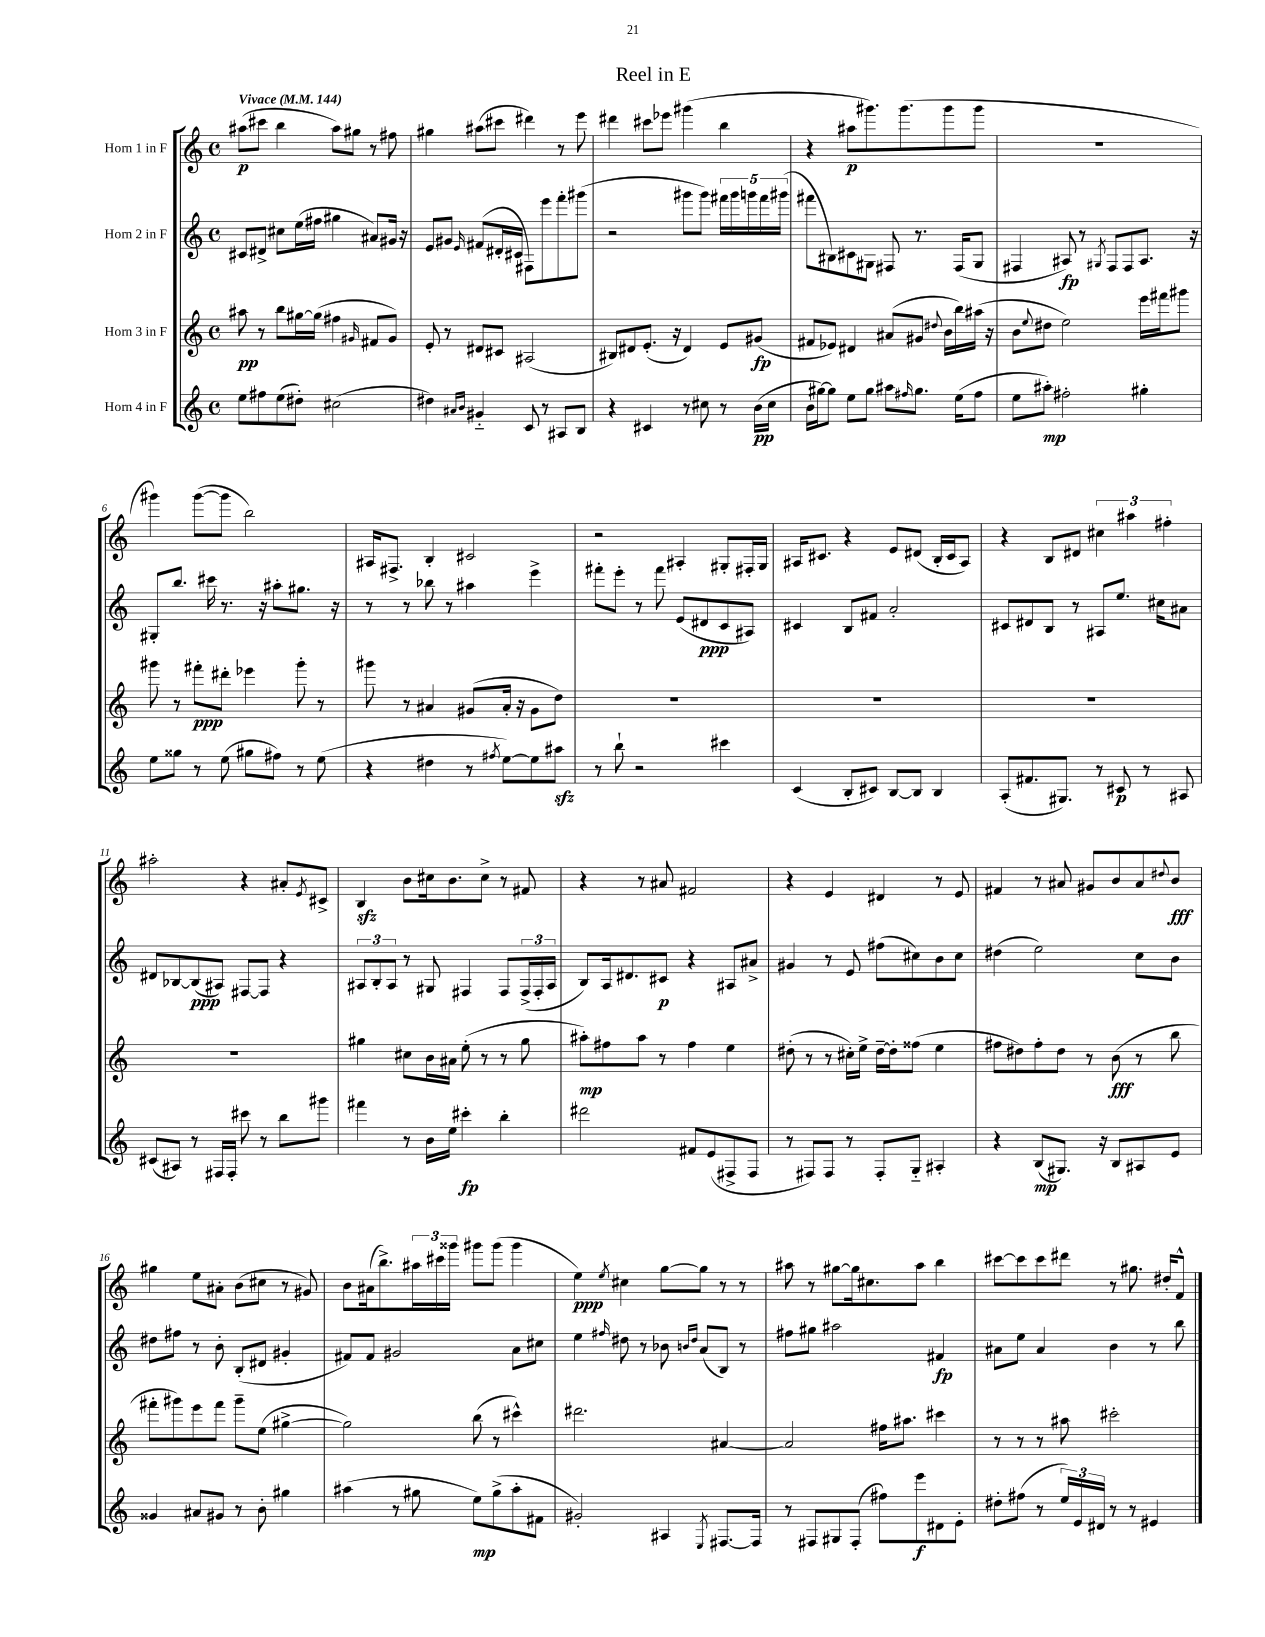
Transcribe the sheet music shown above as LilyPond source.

\header { title = "Reel in E" }
<<
\new StaffGroup <<
\new Staff = "s0" \with { instrumentName = "Horn 1 in F" } {
    \clef treble \key c \major \defaultTimeSignature \time 4/4 \tempo "Vivace" 4 = 144
    ais''8\p( cis'''8 b''4 ais''8) gis''8 r8 fis''8 |
    gis''4 ais''8( cis'''8 dis'''4) r8 e'''8 |
    dis'''4 cis'''8 ees'''8 gis'''4( b''4 |
    r4 ais''8\p gis'''8.) gis'''8.( gis'''8 gis'''8 |
    R1 |
    gis'''4) gis'''8~( gis'''8 b''2) |
    ais16 fis8.-> b4-. cis'2 |
    r2 ais4-. gis8-. fis16-. gis16 |
    ais16 cis'8. r4 e'8 dis'8( b16-. cis'16 ais8) |
    r4 b8 dis'8 \tuplet 3/2 { cis''4 ais''4 fis''4-. } |
    ais''2-. r4 ais'8-. \acciaccatura { e'8 } cis'8-> |
    b4\sfz b'8 cis''16 b'8. cis''8-> r8 fis'8 |
    r4 r8 ais'8 fis'2 |
    r4 e'4 dis'4 r8 e'8 |
    fis'4 r8 ais'8 gis'8 b'8 ais'8 \appoggiatura { dis''8 } b'8\fff |
    gis''4 e''8 ais'8-. b'8( cis''8 r8 gis'8) |
    b'8 ais'16( b''8.->) \tuplet 3/2 { ais''16 cis'''16 gisis'''16 } gis'''8 gis'''8( gis'''4 |
    e''4\ppp) \acciaccatura { e''8 } cis''4 g''8~ g''8 r8 r8 |
    ais''8 r8 gis''8~ gis''16 cis''8. ais''8 b''4 |
    cis'''8~ cis'''8 cis'''8 dis'''8 r8 gis''8. dis''16-. f'8-^ \bar "|." |
}
\new Staff = "s1" \with { instrumentName = "Horn 2 in F" } {
    \clef treble \key c \major \defaultTimeSignature \time 4/4
    cis'8 dis'8-> cis''8 e''16( fis''16 gis''4 ais'8) gis'16 r16 |
    e'8 gis'8 \grace { e'16 } fis'8( dis'16-. cis'16 fis8) e'''8 f'''8-. gis'''8( |
    r2 gis'''8 gis'''8) \tuplet 5/4 { fis'''16 gis'''16 g'''16 fis'''16 gis'''16( } |
    fis'''8 bis8) cis'8 gis8 fis8 r8. fis16( gis8 |
    fis4 ais8\fp) r8 \acciaccatura { gis8 } fis8 fis8 ais8. r16 |
    gis8-. b''8. cis'''16 r8. r16 ais''8-. gis''8. r16 |
    r8 r8 bes''8 r8 ais''4 e'''4-> |
    fis'''8-. e'''8-. r8 fis'''8 e'8( dis'8\ppp c'8 ais8) |
    cis'4 b8 fis'8 a'2-. |
    cis'8 dis'8 b8 r8 ais8 e''8. cis''16 ais'8 |
    dis'8 bes8~ bes8\ppp( ais8) fis8~ fis8 r4 |
    \tuplet 3/2 { ais8 b8-. ais8 } r8 gis8 fis4 fis8 \tuplet 3/2 { fis16->( fis16-. ais16 } |
    b8) a16 dis'8. cis'8\p r4 ais8 ais'8-> |
    gis'4 r8 e'8 fis''8( cis''8) b'8 cis''8 |
    dis''4( e''2) c''8 b'8 |
    dis''8 fis''8 r8 b'8-. b8-.( dis'8 gis'4-. |
    fis'8) fis'8 gis'2 a'8 cis''8 |
    e''4 \grace { fis''16 } dis''8 r8 bes'8 \grace { b'16 dis''16 } a'8( b8) r8 |
    fis''8 gis''8 ais''2 fis'4\fp |
    ais'8 e''8 ais'4 b'4 r8 b''8 \bar "|." |
}
\new Staff = "s2" \with { instrumentName = "Horn 3 in F" } {
    \clef treble \key c \major \defaultTimeSignature \time 4/4
    ais''8\pp r8 b''8 gis''16~ gis''16( fis''4 \grace { gis'16 } fis'8 gis'8) |
    e'8-. r8 dis'8 cis'8 ais2( |
    bis8) dis'8 e'8.-.( r16 dis'4) e'8 gis'8\fp( |
    fis'8 ees'8) dis'4 ais'8( gis'8 \appoggiatura { dis''8 } b'16 b''16) ais''16( r16 |
    b'8 \appoggiatura { e''8 } dis''8 e''2) e'''16 fis'''16 gis'''8 |
    gis'''8 r8 fis'''8-.\ppp dis'''8-. ees'''4 gis'''8-. r8 |
    gis'''8 r8 ais'4 gis'8( ais'16-. r16 gis'8 d''8) |
    R1 |
    R1 |
    R1 |
    R1 |
    gis''4 cis''8 b'16 ais'16 e''8-.( r8 r8 gis''8 |
    ais''8-.\mp) fis''8 ais''8 r8 fis''4 e''4 |
    dis''8-.( r8 r8 cis''16-.) e''16-> dis''16~-- dis''16-. fisis''8( e''4 |
    fis''8 dis''8) fis''8-. dis''8 r8 b'8\fff( r8 b''8 |
    fis'''8-. gis'''8) e'''8 fis'''8 gis'''8-- e''8( gis''4~-> |
    gis''2) b''8( r8 cis'''4-^) |
    dis'''2. ais'4~ |
    ais'2 fis''16 ais''8. cis'''4 |
    r8 r8 r8 ais''8 cis'''2-. \bar "|." |
}
\new Staff = "s3" \with { instrumentName = "Horn 4 in F" } {
    \clef treble \key c \major \defaultTimeSignature \time 4/4
    e''8 fis''8 e''8( dis''8-.) cis''2( |
    dis''4) \grace { ais'16 b'16 } gis'4-_ c'8 r8 ais8 b8 |
    r4 cis'4 r8 cis''8 r8 b'16\pp( cis''16 |
    b'16 gis''16~) gis''8 e''8 gis''8 ais''8 \grace { fis''16 } gis''8. e''16( fis''8 |
    e''8 ais''8-.\mp) fis''2-. gis''4-. |
    e''8 gisis''8 r8 e''8( gis''8 fis''8) r8 e''8( |
    r4 dis''4 r8 \acciaccatura { fis''8 } e''8~) e''8 ais''8\sfz |
    r8 b''8-! r2 cis'''4 |
    c'4( b8-. cis'8) b8~ b8 b4 |
    a8-.( fis'8. gis8.) r8 cis'8\p r8 ais8 |
    cis'8( ais8) r8 fis16 fis16-. cis'''8 r8 b''8 gis'''8 |
    fis'''4 r8 b'16 e''16 cis'''4-.\fp b''4-. |
    dis'''2 fis'8 e'8( fis8-> fis8 |
    r8 fis8) fis8 r8 fis8-. g8-_ ais4-. |
    r4 b8\mp( gis8.) r16 b8 ais8 e'8 |
    gisis'4 ais'8 gis'8 r8 b'8-. gis''4 |
    ais''4( r8 gis''8 e''8\mp) gis''8->( ais''8-. fis'8 |
    gis'2-.) ais4 \acciaccatura { e8 } fis8.~ fis16 |
    r8 fis8 gis8 fis8-.( fis''8) e'''8\f dis'8 e'8-. |
    dis''8-. fis''8( r8 \tuplet 3/2 { e''16) e'16 dis'16 } r8 r8 eis'4 \bar "|." |
}
>>
>>
